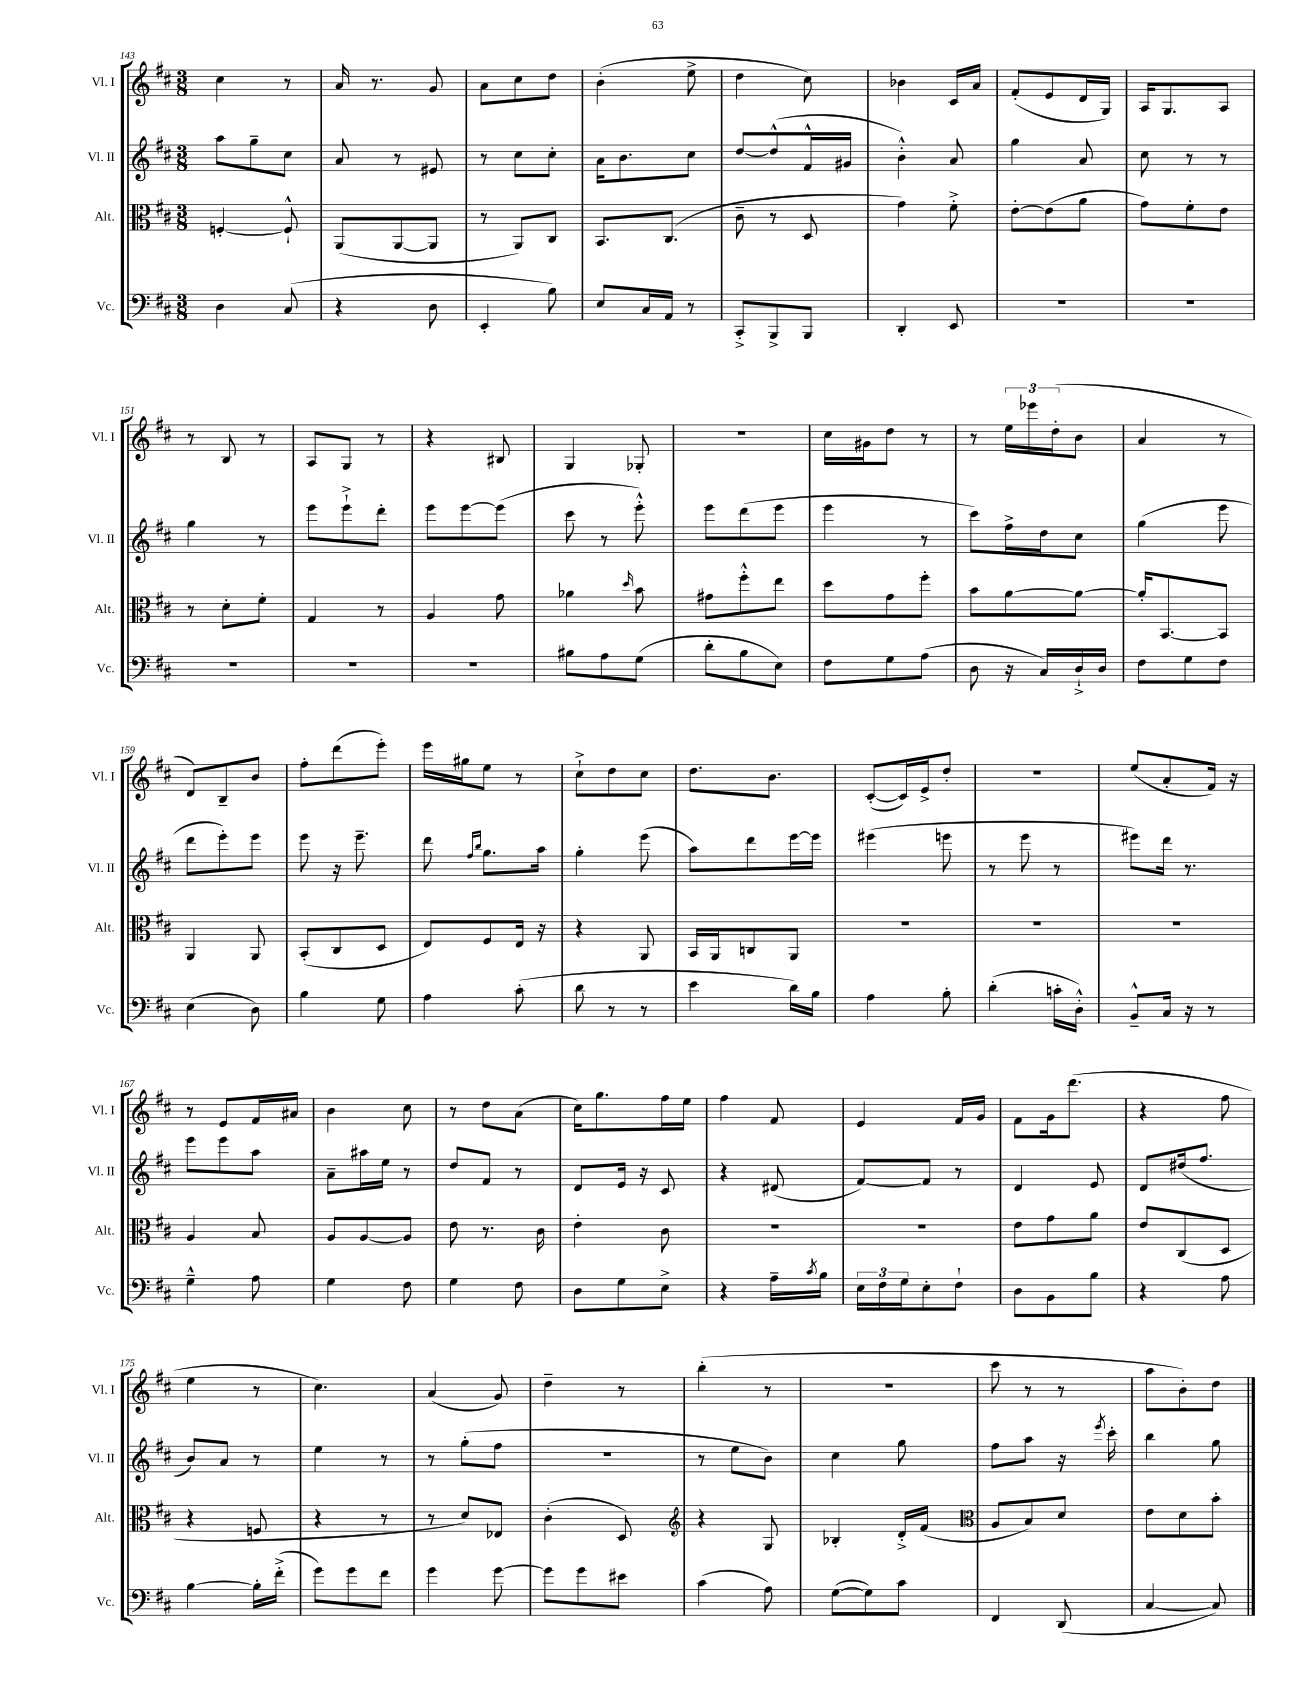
<<
\new StaffGroup <<
\new Staff = "s0" \with { instrumentName = "Vl. I" shortInstrumentName = "Vl. I" } {
    \clef treble \key d \major \numericTimeSignature \time 3/8
    cis''4 r8 |
    a'16 r8. g'8 |
    a'8 cis''8 d''8 |
    b'4-.( e''8-> |
    d''4 cis''8) |
    bes'4 cis'16 a'16 |
    fis'8-.( e'8 d'16 g16) |
    a16 g8. a8 |
    r8 b8 r8 |
    a8 g8 r8 |
    r4 bis8 |
    g4 ges8-. |
    R4. |
    cis''16 gis'16 d''8 r8 |
    r8 \tuplet 3/2 { e''16 ees'''16 d''16-.( } b'8 |
    a'4 r8 |
    d'8) b8-- b'8 |
    fis''8-. d'''8( e'''8-.) |
    e'''16 gis''16 e''8 r8 |
    cis''8-!-> d''8 cis''8 |
    d''8. b'8. |
    cis'8~-.( cis'16) e'16-> d''8-. |
    R4. |
    e''8( a'8-. fis'16) r16 |
    r8 e'8 fis'16 ais'16 |
    b'4 cis''8 |
    r8 d''8 a'8( |
    cis''16) g''8. fis''16 e''16 |
    fis''4 fis'8 |
    e'4 fis'16 g'16 |
    fis'8 g'16 d'''8.( |
    r4 fis''8 |
    e''4 r8 |
    cis''4.) |
    a'4( g'8) |
    d''4-- r8 |
    b''4-.( r8 |
    r4. |
    cis'''8 r8 r8 |
    a''8 b'8-.) d''8 \bar "|." |
}
\new Staff = "s1" \with { instrumentName = "Vl. II" shortInstrumentName = "Vl. II" } {
    \clef treble \key d \major \numericTimeSignature \time 3/8
    a''8 g''8-- cis''8 |
    a'8 r8 eis'8 |
    r8 cis''8 cis''8-. |
    a'16 b'8. cis''8 |
    d''8~ d''8-^( fis'16-^ gis'16 |
    b'4-.-^) a'8 |
    g''4 a'8 |
    cis''8 r8 r8 |
    g''4 r8 |
    e'''8 e'''8-!-> d'''8-. |
    e'''8 e'''8~ e'''8( |
    cis'''8 r8 e'''8-.-^) |
    e'''8 d'''8( e'''8 |
    e'''4 r8 |
    cis'''8) fis''16-> d''16 cis''8 |
    g''4( e'''8 |
    d'''8 e'''8-.) e'''8 |
    e'''8 r16 e'''8.-- |
    d'''8 \grace { fis''16 b''16 } g''8. a''16 |
    g''4-. e'''8( |
    a''8) d'''8 e'''16~ e'''16 |
    eis'''4( e'''8 |
    r8 e'''8 r8 |
    eis'''8) d'''16 r8. |
    e'''8 e'''8 a''8 |
    a'8-- ais''16 e''16 r8 |
    d''8 fis'8 r8 |
    d'8 e'16 r16 cis'8 |
    r4 dis'8( |
    fis'8~) fis'8 r8 |
    d'4 e'8 |
    d'8 dis''16( fis''8. |
    b'8) a'8 r8 |
    e''4 r8 |
    r8 g''8-.( fis''8 |
    R4. |
    r8 e''8 b'8) |
    cis''4 g''8 |
    fis''8 a''8 r16 \acciaccatura { e'''8 } cis'''16-. |
    b''4 g''8 \bar "|." |
}
\new Staff = "s2" \with { instrumentName = "Alt." shortInstrumentName = "Alt." } {
    \clef alto \key d \major \numericTimeSignature \time 3/8
    f4~-. f8-!-^ |
    a,8( a,8~ a,8 |
    r8 a,8) cis8 |
    b,8. cis8.( |
    cis'8-- r8 d8 |
    g'4) fis'8-.-> |
    e'8~-. e'8( a'8 |
    g'8) fis'8-. e'8 |
    r8 d'8-. fis'8-. |
    g4 r8 |
    a4 g'8 |
    aes'4 \grace { d''16 } b'8 |
    gis'8 fis''8-.-^ e''8 |
    d''8 g'8 fis''8-. |
    b'8 a'8~ a'8~ |
    a'16-. b,8.~ b,8 |
    a,4 a,8 |
    b,8-.( cis8 d8 |
    e8) fis8 e16 r16 |
    r4 a,8 |
    b,16 a,16 c8 a,8 |
    R4. |
    R4. |
    R4. |
    a4 b8 |
    a8 a8~ a8 |
    e'8 r8. cis'16 |
    e'4-. cis'8 |
    R4. |
    R4. |
    e'8 g'8 a'8 |
    e'8 cis8( d8 |
    r4 f8 |
    r4 r8 |
    r8 d'8) ees8 |
    cis'4-.( d8) |
    \clef treble r4 g8 |
    bes4-. d'16-.-> fis'16( |
    \clef alto a8 b8) d'8 |
    e'8 d'8 b'8-. \bar "|." |
}
\new Staff = "s3" \with { instrumentName = "Vc." shortInstrumentName = "Vc." } {
    \clef bass \key d \major \numericTimeSignature \time 3/8
    d4 cis8( |
    r4 d8 |
    e,4-. b8) |
    e8 cis16 a,16 r8 |
    cis,8-.-> b,,8-> b,,8 |
    d,4-. e,8 |
    R4. |
    R4. |
    R4. |
    R4. |
    R4. |
    bis8 a8 g8( |
    d'8-. b8 e8) |
    fis8 g8 a8( |
    d8 r16 cis16) d16-!-> d16 |
    fis8 g8 fis8 |
    e4( d8) |
    b4 g8 |
    a4 cis'8-.( |
    d'8 r8 r8 |
    e'4 d'16) b16 |
    a4 b8-. |
    d'4-.( c'16-. d16-.-^) |
    b,8---^ cis16 r16 r8 |
    g4---^ a8 |
    g4 fis8 |
    g4 fis8 |
    d8 g8 e8-> |
    r4 a16-- \acciaccatura { cis'8 } b16 |
    \tuplet 3/2 { e16 fis16 g16 } e8-. fis8-! |
    d8 b,8 b8 |
    r4 a8 |
    b4~ b16-. fis'16-.->( |
    g'8) g'8 fis'8 |
    g'4 g'8~ |
    g'8 g'8 eis'8 |
    cis'4( a8) |
    g8~( g8) cis'8 |
    fis,4 d,8( |
    cis4~ cis8) \bar "|." |
}
>>
>>
\layout { \context { \Score currentBarNumber = #143 } }
